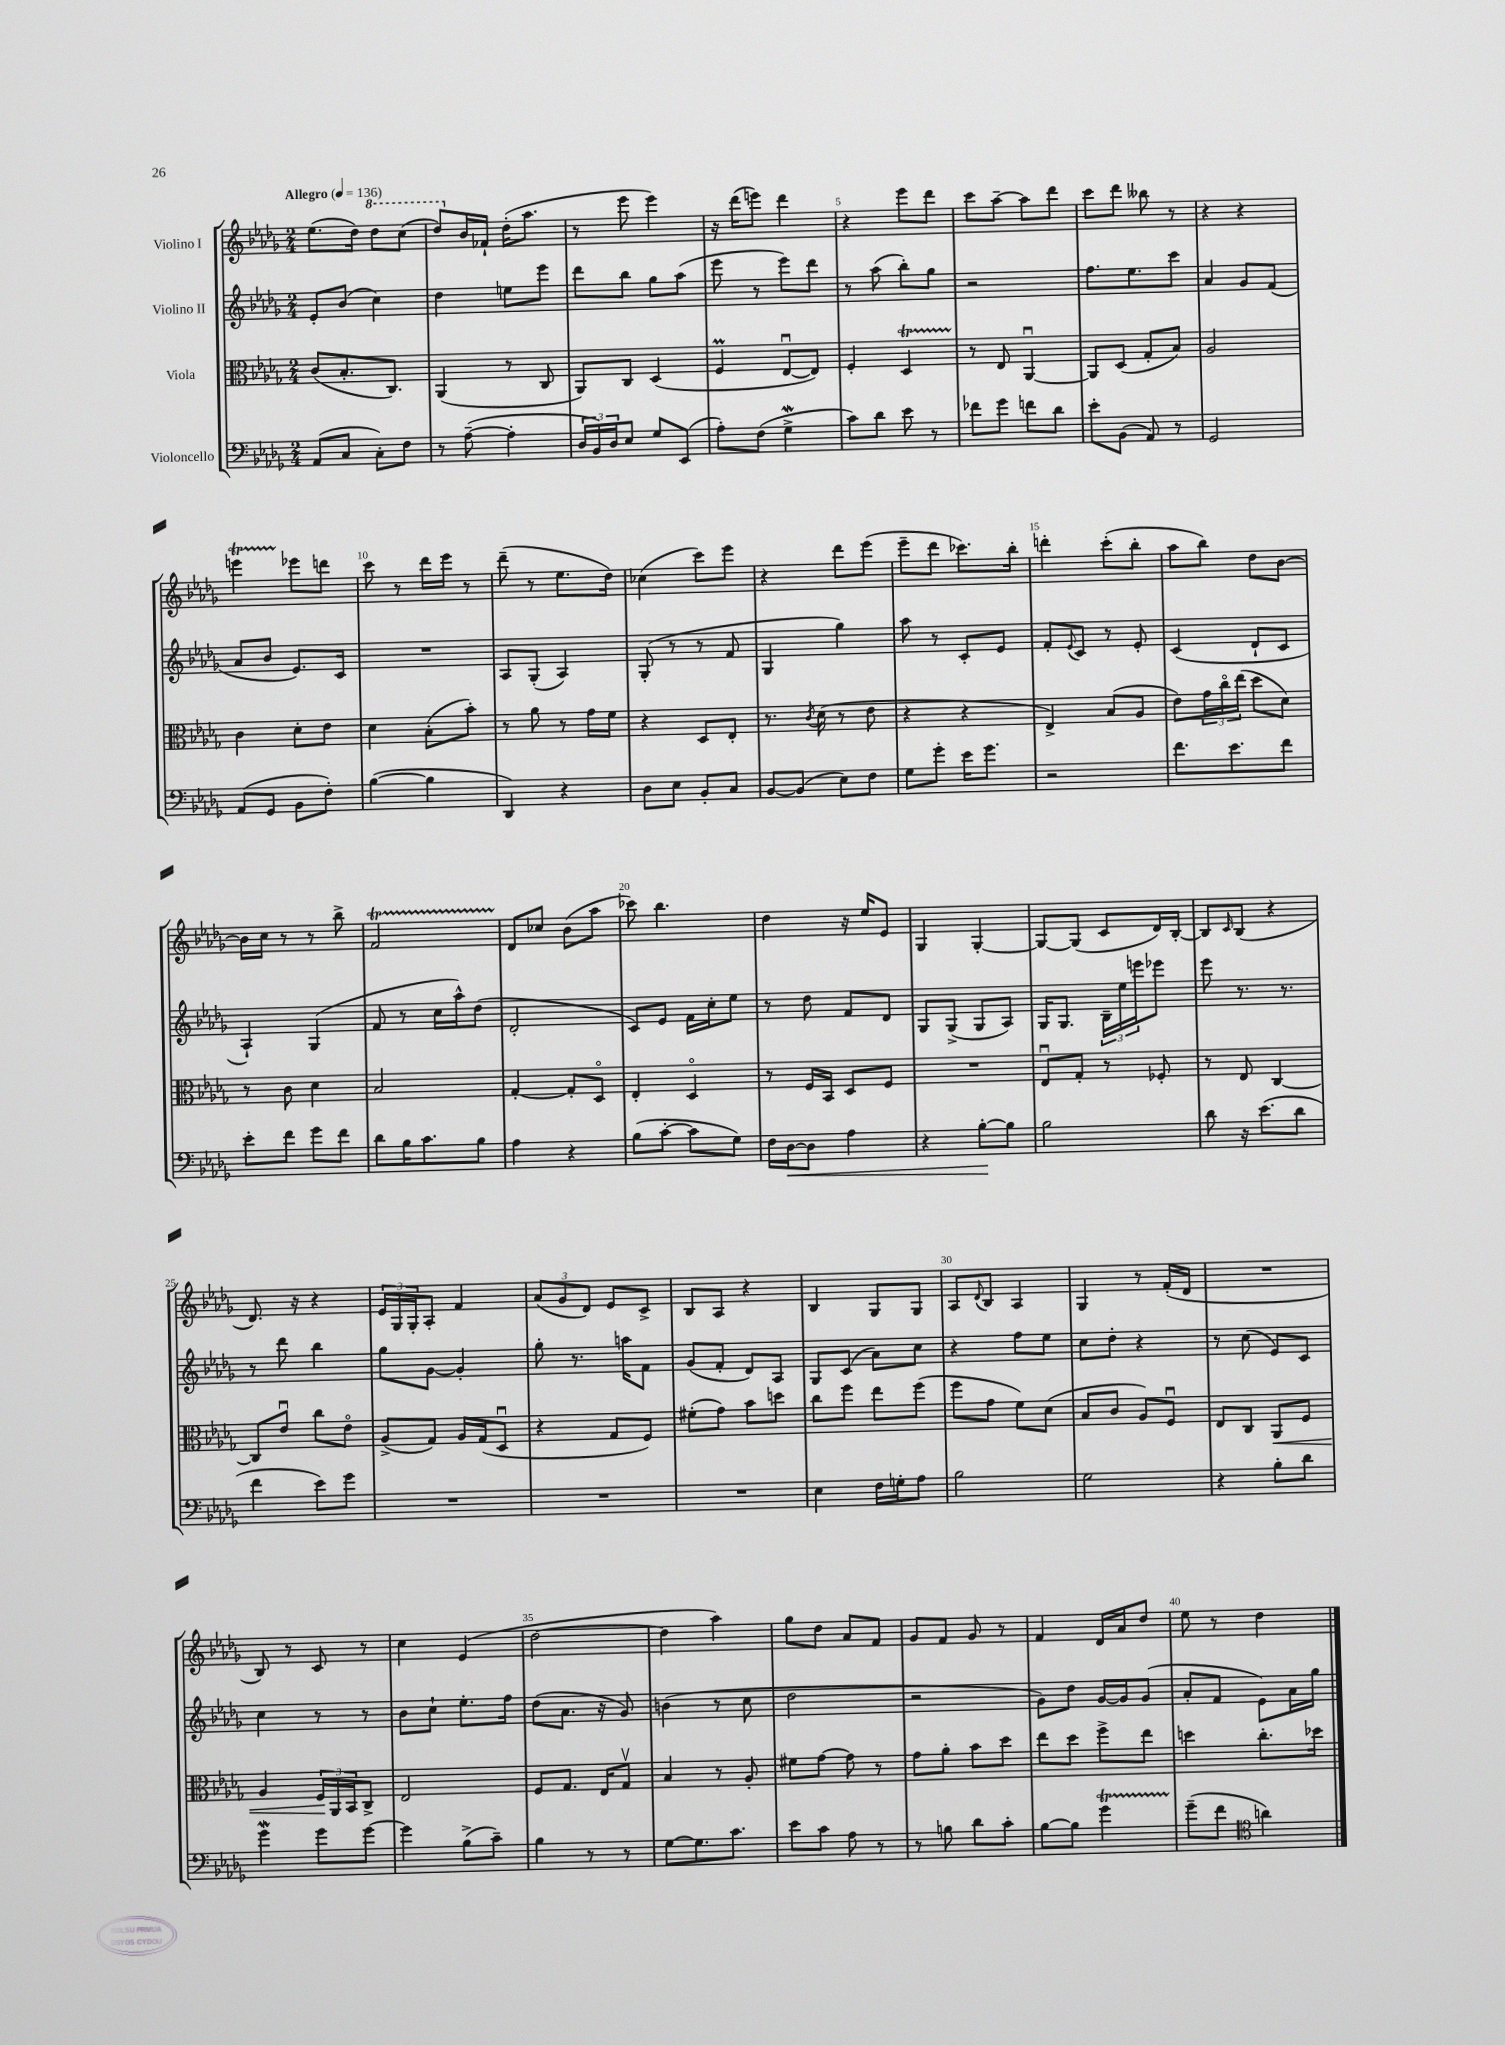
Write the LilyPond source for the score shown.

<<
\new StaffGroup <<
\new Staff = "s0" \with { instrumentName = "Violino I" } {
    \clef treble \key des \major \numericTimeSignature \time 2/4 \tempo "Allegro" 4 = 136
    ees''8.( des''16) \ottava #1 des'''8 c'''8( |
    des'''8) \ottava #0 bes'16 fes'16-! des''16-.( aes''8. |
    r8 ees'''8 ees'''4) |
    r16 des'''16( e'''8) des'''4 |
    r4 ees'''8 des'''8 |
    c'''8 aes''8~-- aes''8 des'''8 |
    c'''8 des'''8 beses''8 r8 |
    r4 r4 |
    e'''4\startTrillSpan ees'''8\stopTrillSpan d'''8 |
    c'''8 r8 des'''16 ees'''16 r8 |
    des'''8--( r8 ees''8. des''16) |
    ces''4( c'''8) ees'''8 |
    r4 des'''8 ees'''8( |
    ees'''8-- des'''8 ces'''8.) bes''16-. |
    d'''4-. c'''8-.( bes''8-. |
    aes''8 bes''8) des''8 bes'8~ |
    bes'16 c''16 r8 r8 bes''8-> |
    f'2\startTrillSpan |
    des'8\stopTrillSpan ces''8 bes'8( aes''8 |
    ces'''8) bes''4. |
    des''4 r16 ees''16 ees'8 |
    ges4 ges4~-. |
    ges8~ ges8( c'8 des'16) bes16~-. |
    bes8 \grace { c'16 } bes8( r4 |
    des'8.) r16 r4 |
    \tuplet 3/2 { ees'16 ges16 ges16-. } aes8-. f'4 |
    \tuplet 3/2 { aes'8( ges'8 des'8) } ees'8 c'8-> |
    bes8 aes8 r4 |
    bes4 ges8 ges8 |
    aes8 \appoggiatura { des'8 } bes8 aes4 |
    ges4 r8 f'16-.( des'16 |
    R2 |
    bes8) r8 c'8 r8 |
    c''4 ees'4( |
    des''2~ |
    des''4 aes''4) |
    ges''8 des''8 aes'8 f'8 |
    ges'8 f'8 ges'8 r8 |
    f'4 des'16 aes'16 des''8 |
    ees''8 r8 des''4 \bar "|." |
}
\new Staff = "s1" \with { instrumentName = "Violino II" } {
    \clef treble \key des \major \numericTimeSignature \time 2/4
    ees'8-. bes'8( c''4) |
    des''4 e''8 ees'''8 |
    des'''8 bes''8 ges''8 aes''8( |
    ees'''8 r8 ees'''8) des'''8 |
    r8 aes''8( bes''8-.) ges''8 |
    r2 |
    f''8. ees''8. c'''8 |
    aes'4 ges'8 f'8( |
    aes'8 bes'8 ees'8.) c'16 |
    R2 |
    aes8 ges8-.( aes4) |
    ges8-.( r8 r8 f'8 |
    ges4 ges''4) |
    aes''8 r8 c'8-. ees'8 |
    f'8-. \appoggiatura { ees'8 } c'8 r8 ees'8-. |
    c'4( des'8-! c'8 |
    aes4-!) ges4( |
    f'8 r8 c''16 aes''16-^) des''8( |
    des'2-. |
    c'8) ees'8 f'16 c''16-. ees''8 |
    r8 des''8 f'8 des'8 |
    ges8 ges8->( ges8 aes8) |
    ges16 ges8. \tuplet 3/2 { bes16-- ees''16 e'''16 } ees'''8 |
    ees'''8 r8. r8. |
    r8 des'''8 bes''4 |
    ges''8 ges'8~ ges'4-. |
    ges''8-. r8. a''16 f'8 |
    ges'8( f'8-. des'8) aes8 |
    ges8 c'8( aes'8) c''8 |
    r4 f''8 ees''8 |
    c''8 des''8-. r4 |
    r8 c''8( ees'8) c'8 |
    c''4 r8 r8 |
    bes'8 c''8-! ees''8.-. f''16 |
    des''8( aes'8. r16 ges'8) |
    b'4( r8 c''8 |
    des''2 |
    r2 |
    ges'8) des''8 ges'16~ ges'16 ges'8( |
    aes'8-. f'8 ees'8) aes'16 ges''16 \bar "|." |
}
\new Staff = "s2" \with { instrumentName = "Viola" } {
    \clef alto \key des \major \numericTimeSignature \time 2/4
    c'8( bes8.-. c8.) |
    aes,4( r8 c8 |
    aes,8) c8 des4( |
    f4\prall ees8~\downbow ees8) |
    f4-. des4\startTrillSpan |
    r8\stopTrillSpan ees8 aes,4~\downbow |
    aes,8 des8( ges8-. bes8) |
    aes2 |
    c'4 des'8-. ees'8 |
    des'4 bes8-.( bes'8-.) |
    r8 aes'8 r8 ges'16 f'16 |
    r4 des8 ees8-. |
    r8. \acciaccatura { c'8 } des'16( r8 ees'8 |
    r4 r4 |
    ees4->) bes8( aes8 |
    ees'8) \tuplet 3/2 { ges'16 c''16\flageolet ees''16( } des''8 des'8) |
    r8 c'8 des'4 |
    bes2 |
    ges4~-. ges8-. des8\flageolet |
    ees4-. des4\flageolet |
    r8 f16 bes,16 des8 f8 |
    R2 |
    ees8\downbow ges8-. r8 fes8-. |
    r8 ees8 c4~ |
    c8 ees'8\downbow c''8 ees'8\flageolet |
    aes8->( ges8) aes16 ges16( des8\downbow |
    r4 ges8 f8) |
    fis'8-.( ges'8) bes'8 d''8 |
    c''8 f''8 ees''8 f''8( |
    f''8 ges'8 f'8) des'8( |
    bes8 c'8 aes8) f8\downbow |
    ees8 c8 aes,8\< f8 |
    aes4 \tuplet 3/2 { f16\! aes,16 bes,16 } c8-> |
    ees2 |
    f8 ges8. ees16 ges8\upbow |
    bes4 r8 aes8-. |
    fis'8 ges'8~ ges'8 r8 |
    ges'8 aes'8-. bes'8 des''8 |
    ees''8 des''8 f''8-> ees''8 |
    d''4 c''8.-. des''16 \bar "|." |
}
\new Staff = "s3" \with { instrumentName = "Violoncello" } {
    \clef bass \key des \major \numericTimeSignature \time 2/4
    aes,8( c8 c8-.) f8 |
    r8 aes8~--( aes4-. |
    \tuplet 3/2 { des16 bes,16) des16 } ees8 ges8 ees,8( |
    aes8-.) f8( ges4->\mordent |
    c'8) des'8 ees'8 r8 |
    fes'8 ges'8 f'8 des'8 |
    ees'8-. bes,8( aes,8) r8 |
    ges,2 |
    aes,8( ges,8 bes,8 f8-.) |
    bes4~( bes4 |
    des,4) r4 |
    des8 ees8 bes,8-. c8 |
    bes,8~ bes,8( ees8) f8 |
    ges8 ges'8-. ees'16 ges'8. |
    r2 |
    f'8. ees'8. f'8 |
    ees'8-. f'8 ges'8 f'8 |
    des'8 bes16 c'8. bes8 |
    aes4 r4 |
    bes8( c'8~-. c'8 ges8) |
    f16 des16~\< des8 aes4 |
    r4 bes8~-.\! bes8 |
    bes2 |
    des'8 r16 ees'8.( des'8 |
    f'4 ees'8) ges'8 |
    R2 |
    R2 |
    R2 |
    ees4 f16 g16-. aes8 |
    bes2 |
    ges2 |
    r4 bes8-. des'8 |
    ges'4\mordent ges'8 ges'8~ |
    ges'4 bes8->( c'8--) |
    bes4 r8 r8 |
    ges8~ ges8. c'8. |
    ees'8 c'8 aes8 r8 |
    r8 b8 des'8 c'8-. |
    bes8~ bes8 ges'4\startTrillSpan |
    ges'8--\stopTrillSpan( f'8 \clef tenor a'4) \bar "|." |
}
>>
>>
\layout { \context { \Score \override BarNumber.break-visibility = ##(#f #t #t) barNumberVisibility = #(every-nth-bar-number-visible 5) } }
